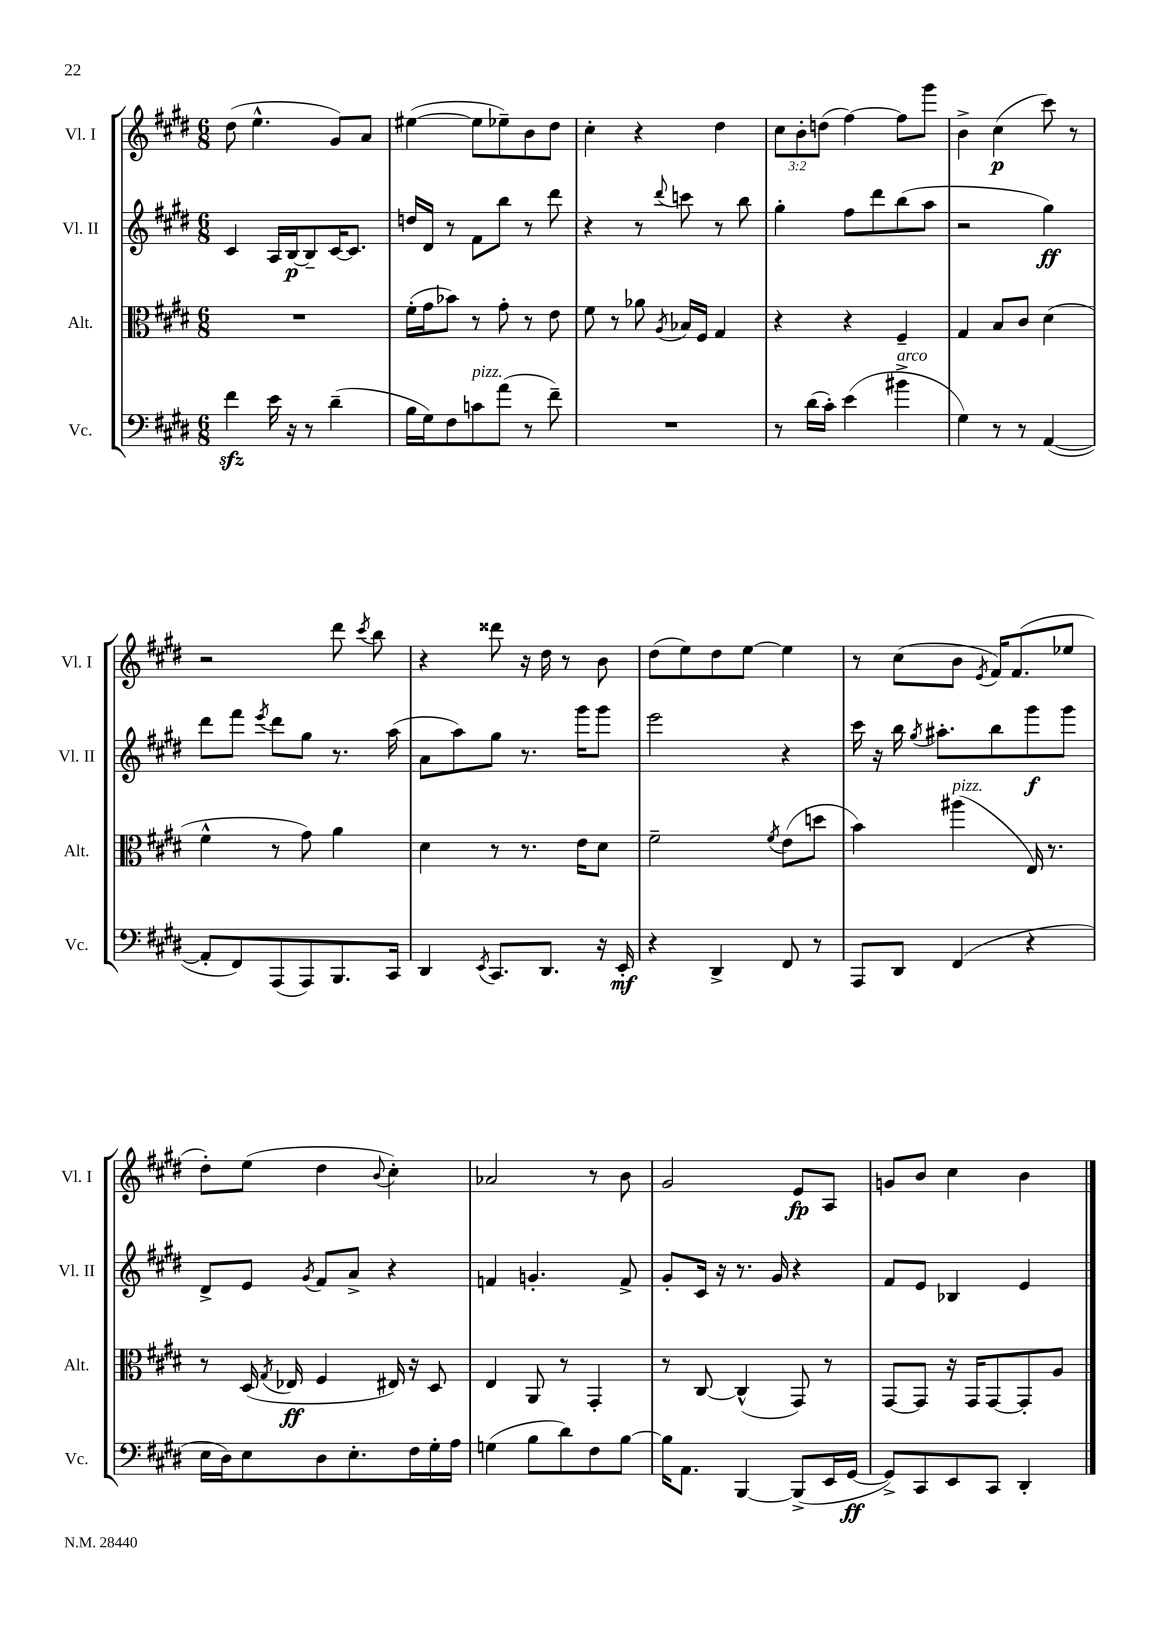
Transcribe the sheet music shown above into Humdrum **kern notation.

**kern	**kern	**kern	**kern
*staff4	*staff3	*staff2	*staff1
*clefF4	*clefC3	*clefG2	*clefG2
*k[f#c#g#d#]	*k[f#c#g#d#]	*k[f#c#g#d#]	*k[f#c#g#d#]
*M6/8	*M6/8	*M6/8	*M6/8
4f#	2.r	4c#	(8dd#
.	.	.	4.ee^^
16e	.	16A	.
16r	.	[16B	.
8r	.	8B~]	.
(4d#~	.	[16c#	8g#)
.	.	8.c#]	.
.	.	.	8a
=	=	=	=
16B	(16f#'	16dd	([4ee#
16G#)	16g#	16d#	.
8F#	8b-)	8r	.
8c	8r	8f#	8ee#]
(8a	8g#'	8bb	8ee-~)
8r	8r	8r	8b
8f#~)	8e	8ddd#	8dd#
=	=	=	=
2.r	8f#	4r	4cc#'
.	8r	.	.
.	8a-	8r	4r
.	8qA	8qqddd#	.
.	16B-	8ccc	.
.	16F#	.	.
.	4G#	8r	4dd#
.	.	8bb	.
=	=	=	=
8r	4r	4gg#'	12cc#
.	.	.	12b'
(16d#	.	.	.
.	.	.	(12dd
16c#')	.	.	.
(4e	4r	8ff#	[4ff#)
.	.	8ddd#	.
4b#^	4F#~	(8bb	8ff#]
.	.	8aa	8ggg#
=	=	=	=
4G#)	4G#	2r	4b^
8r	8B	.	(4cc#
8r	8c#	.	.
([4AA	(4d#	4gg#)	8ccc#)
.	.	.	8r
=	=	=	=
8AA']	4f#^^	8ddd#	2r
8FF#)	.	8fff#	.
.	.	8qeee	.
(8AAA	8r	8ddd#	.
8AAA)	8g#)	8gg#	.
8.BBB	4a	8.r	8ddd#
.	.	.	8qccc#
.	.	.	8bb
16CC#	.	(16aa	.
=	=	=	=
4DD#	4d#	8a	4r
.	.	8aa)	.
8qEE	.	.	.
8.CC#	8r	8gg#	8ddd##
.	8.r	8.r	16r
8.DD#	.	.	16dd#
.	.	.	8r
.	16e	16ggg#	.
16r	8d#	8ggg#	8b
16EE'	.	.	.
=	=	=	=
4r	2f#~	2eee	(8dd#
.	.	.	8ee)
4DD#^	.	.	8dd#
.	.	.	[8ee
.	8qf#	.	.
8FF#	(8e	4r	4ee]
8r	8dd	.	.
=	=	=	=
8AAA	4b)	16ccc#	8r
.	.	16r	.
8DD#	.	16bb	(8cc#
.	.	8qgg#	.
.	.	8.aa#'	.
(4FF#	(4aa#	.	8b
.	.	.	8qe
.	.	8bb	16f#)
.	.	.	(8.f#
4r	16E)	8ggg#	.
.	8.r	.	.
.	.	8ggg#	8ee-
=	=	=	=
16E	8r	8d#^	8dd#')
16D#)	.	.	.
8E	(16D#	8e	(8ee
.	8qG#	.	.
.	16E-	.	.
.	.	8qg#	.
8D#	4F#	8f#	4dd#
8.E'	.	8a^	.
.	.	.	8qqb
.	16E#)	4r	4cc#')
16F#	16r	.	.
16G#'	8D#	.	.
16A	.	.	.
=	=	=	=
(4G	4E	4f	2a-
8B	8AA	4.g'	.
8d#)	8r	.	.
8F#	4GG#'	.	8r
[8B	.	8f^	8b
=	=	=	=
16B]	8r	8g#'	2g#
8.AA	.	.	.
.	[8C#	16c#	.
.	.	16r	.
[4BBB	(4C#^^]	8.r	.
.	.	16g#	.
(8BBB^]	8GG#)	4r	8e
16EE	8r	.	8A
[16GG#	.	.	.
=	=	=	=
8GG#^])	[8GG#	8f#	8g
8CC#	8GG#]	8e	8b
8EE	16r	4B-	4cc#
.	16GG#	.	.
8CC#	[8GG#	.	.
4DD#'	8GG#']	4e	4b
.	8A	.	.
==	==	==	==
*-	*-	*-	*-
